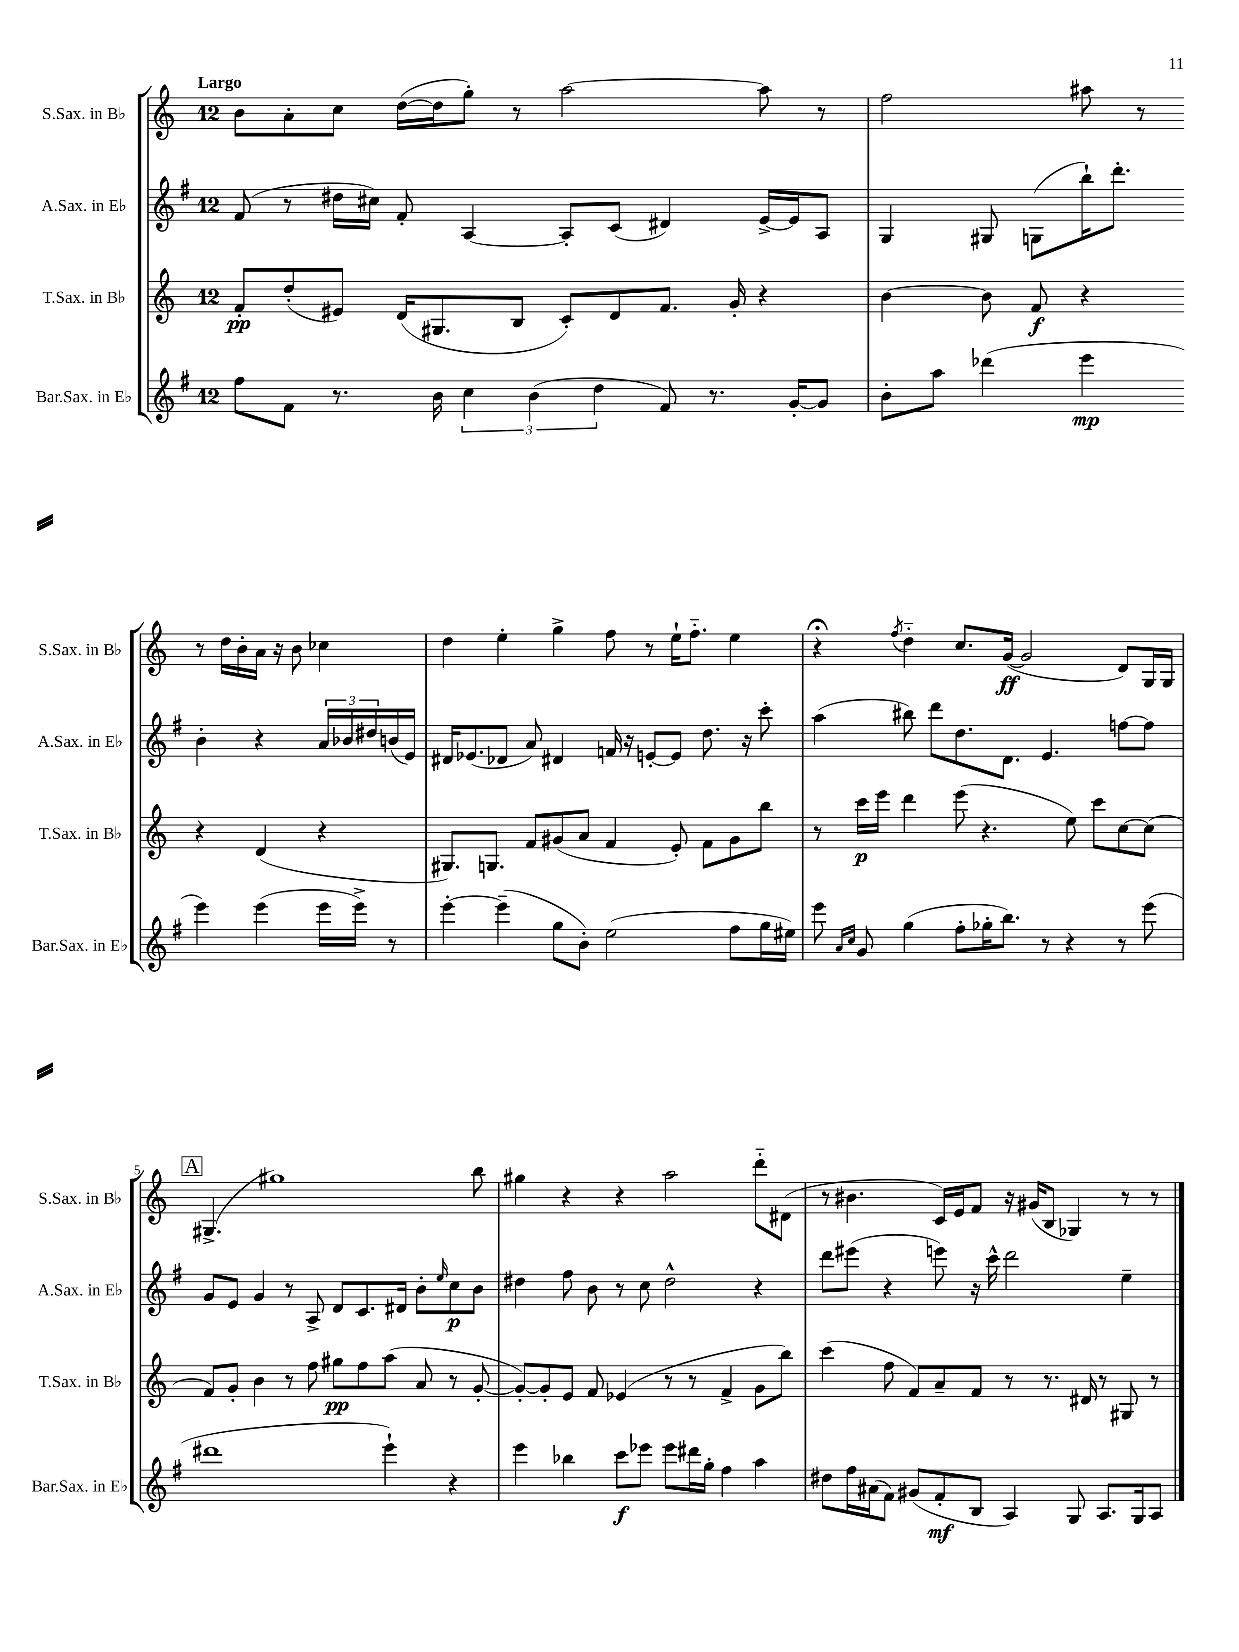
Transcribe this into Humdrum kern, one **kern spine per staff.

**kern	**dynam	**kern	**dynam	**kern	**dynam	**kern	**dynam
*part4	*part4	*part3	*part3	*part2	*part2	*part1	*part1
*staff4	*staff4	*staff3	*staff3	*staff2	*staff2	*staff1	*staff1
*I"Bar.Sax. in E♭	*	*I"T.Sax. in B♭	*	*I"A.Sax. in E♭	*	*I"S.Sax. in B♭	*
*I'Bar.Sax. in E♭	*	*I'T.Sax. in B♭	*	*I'A.Sax. in E♭	*	*I'S.Sax. in B♭	*
*clefG2	*	*clefG2	*	*clefG2	*	*clefG2	*
*k[f#]	*	*k[]	*	*k[f#]	*	*k[]	*
*M12/8	*	*M12/8	*	*M12/8	*	*M12/8	*
=1	=1	=1	=1	=1	=1	=1	=1
!	!	!	!	!	!	!LO:TX:a:B:t=Largo	!
8ff#\L	.	8f'/L	pp	(8f#/	.	8b\L	.
8f#\J	.	(8dd'/	.	8r	.	8a'\	.
8.r	.	8e#X/J)	.	16dd#X\LL	.	8cc\J	.
.	.	.	.	16cc#X\JJ)	.	.	.
.	.	(16d/KL	.	8f#'/	.	([16dd\LL	.
16b\	.	8.G#X/	.	.	.	16dd\J]	.
6cc\	.	.	.	[4A/	.	8gg'\J)	.
.	.	8B/J	.	.	.	8r	.
(6b\	.	.	.	.	.	.	.
.	.	8c'/L)	.	8A'/L]	.	[2aa\	.
6dd\	.	.	.	.	.	.	.
.	.	8d/	.	(8c/J	.	.	.
8f#/)	.	8.f/J	.	4d#X/)	.	.	.
8.r	.	.	.	.	.	.	.
.	.	16g'/	.	.	.	.	.
.	.	4r	.	[16e^/LL	.	8aa\]	.
[16g'/KL	.	.	.	16e/J]	.	.	.
8g/J]	.	.	.	8A/J	.	8r	.
=2	=2	=2	=2	=2	=2	=2	=2
8b'\L	.	[4b\	.	4G/	.	2ff\	.
8aa\J	.	.	.	.	.	.	.
(4ddd-X\	.	8b\]	.	8G#X/	.	.	.
.	.	8f/	f	(8Gn\L	.	.	.
4eee\	mp	4r	.	16bb`\K)	.	8aa#X\	.
.	.	.	.	8.ddd'\J	.	.	.
.	.	.	.	.	.	8r	.
4eee\)	.	4r	.	4b'\	.	8r	.
.	.	.	.	.	.	16dd\LL	.
.	.	.	.	.	.	16b'\	.
(4eee\	.	(4d/	.	4r	.	16a\JJ	.
.	.	.	.	.	.	16r	.
.	.	.	.	.	.	8b\	.
16eee\LL	.	4r	.	24a/LL	.	4cc-X\	.
.	.	.	.	24b-X/	.	.	.
16eee^\JJ)	.	.	.	.	.	.	.
.	.	.	.	24dd#X/	.	.	.
8r	.	.	.	(16bn/	.	.	.
.	.	.	.	16e/JJ)	.	.	.
!!LO:LB:g=z
=3	=3	=3	=3	=3	=3	=3	=3
[4eee'\	.	8.G#X/L)	.	16d#X/KL	.	4dd\	.
.	.	.	.	(8.e-X/	.	.	.
.	.	8.Gn/J	.	.	.	.	.
(4eee~\]	.	.	.	8d-X/J	.	4ee'\	.
.	.	8f/L	.	8a/)	.	.	.
8gg\L	.	(8g#X/	.	4d#X/	.	4gg^\	.
8b'\J)	.	8a/J	.	.	.	.	.
(2ee\	.	4f/	.	16fn/	.	8ff\	.
.	.	.	.	16r	.	.	.
.	.	.	.	[8en'/L	.	8r	.
.	.	8e'/)	.	8e/J]	.	16ee`\KL	.
.	.	.	.	.	.	8.ff\J	.
.	.	8f\L	.	8.dd\	.	.	.
8ff#\L	.	8g#\	.	.	.	4ee\	.
.	.	.	.	16r	.	.	.
16gg\L	.	8bb\J	.	8ccc'\	.	.	.
16ee#X\JJ)	.	.	.	.	.	.	.
=4	=4	=4	=4	=4	=4	=4	=4
8eee\	.	8r	.	(4aa\	.	4r;<	.
16qqa/LL	.	.	.	.	.	.	.
16qqcc/JJ	.	.	.	.	.	.	.
8g/	.	16ccc\LL	p	.	.	.	.
.	.	16eee\JJ	.	.	.	.	.
.	.	.	.	.	.	8qff/	.
(4gg\	.	4ddd\	.	8bb#X\)	.	4dd\	.
.	.	.	.	8ddd\L	.	.	.
8ff#'\L	.	(8eee\	.	8.dd\	.	8.cc/L	.
16gg-X'\K	.	4.r	.	.	.	.	.
8.bb\J)	.	.	.	8.d\J	.	([16g/Jk	ff
.	.	.	.	.	.	2g/]	.
8r	.	.	.	4.e/	.	.	.
4r	.	8ee\)	.	.	.	.	.
.	.	8ccc\L	.	.	.	.	.
8r	.	[8cc\	.	[8ffn\L	.	8d/L)	.
(8eee\	.	(8cc\J]	.	8ff\J]	.	16G/L	.
.	.	.	.	.	.	16G/JJ	.
!!LO:LB:g=z
!!LO:REH:place=s1:t=A
=5	=5	=5	=5	=5	=5	=5	=5
1ddd#X	.	8f/L)	.	8g/L	.	(4.G#X^/	.
.	.	8g'/J	.	8e/J	.	.	.
.	.	4b\	.	4g/	.	.	.
.	.	.	.	.	.	1gg#X)	.
.	.	8r	.	8r	.	.	.
.	.	8ff\	.	8A^/	.	.	.
.	.	8gg#X\L	pp	8d/L	.	.	.
.	.	8ff\	.	8.c/	.	.	.
4eee`\)	.	(8aa\J	.	.	.	.	.
.	.	.	.	16d#X/Jk	.	.	.
.	.	8a/	.	8b'\L	.	.	.
.	.	.	.	16qqee/	.	.	.
4r	.	8r	.	8cc\	p	.	.
.	.	[8g'/	.	8b\J	.	8bb\	.
=6	=6	=6	=6	=6	=6	=6	=6
4eee\	.	8g'/L_)	.	4dd#X\	.	4gg#X\	.
.	.	8g'/]	.	.	.	.	.
4bb-X\	.	8e/J	.	8ff#\	.	4r	.
.	.	8f/	.	8b\	.	.	.
8ccc\L	f	(4e-X/	.	8r	.	4r	.
8eee-X\J	.	.	.	8cc\	.	.	.
8eee-\L	.	8r	.	2dd#^^\	.	2aa\	.
16ddd#X\L	.	8r	.	.	.	.	.
16gg'\JJ	.	.	.	.	.	.	.
4ff#\	.	4f^/	.	.	.	.	.
4aa\	.	8g\L	.	4r	.	8ddd\L	.
.	.	8bb\J)	.	.	.	(8d#X\J	.
=7	=7	=7	=7	=7	=7	=7	=7
8dd#X\L	.	(4ccc\	.	8ddd\L	.	8r	.
16ff#\L	.	.	.	(8eee#X\J	.	4.b#X\	.
(16a#X\J	.	.	.	.	.	.	.
8f#\J)	.	8ff\	.	4r	.	.	.
(8g#X/L	.	8f/L)	.	.	.	.	.
8f#'/	mf	8a~/	.	8eeen\)	.	16c/LL)	.
.	.	.	.	.	.	16e/J	.
8B/J	.	8f/J	.	16r	.	8f/J	.
.	.	.	.	16ccc^^\	.	.	.
4A/)	.	8r	.	2ddd\	.	16r	.
.	.	.	.	.	.	(16g#X/KL	.
.	.	8.r	.	.	.	8B/J	.
8G/	.	.	.	.	.	4G-X/)	.
.	.	16d#X/	.	.	.	.	.
8.A/L	.	8r	.	.	.	.	.
.	.	8G#X/	.	4ee~\	.	8r	.
16G/k	.	.	.	.	.	.	.
8A/J	.	8r	.	.	.	8r	.
==	==	==	==	==	==	==	==
*-	*-	*-	*-	*-	*-	*-	*-
